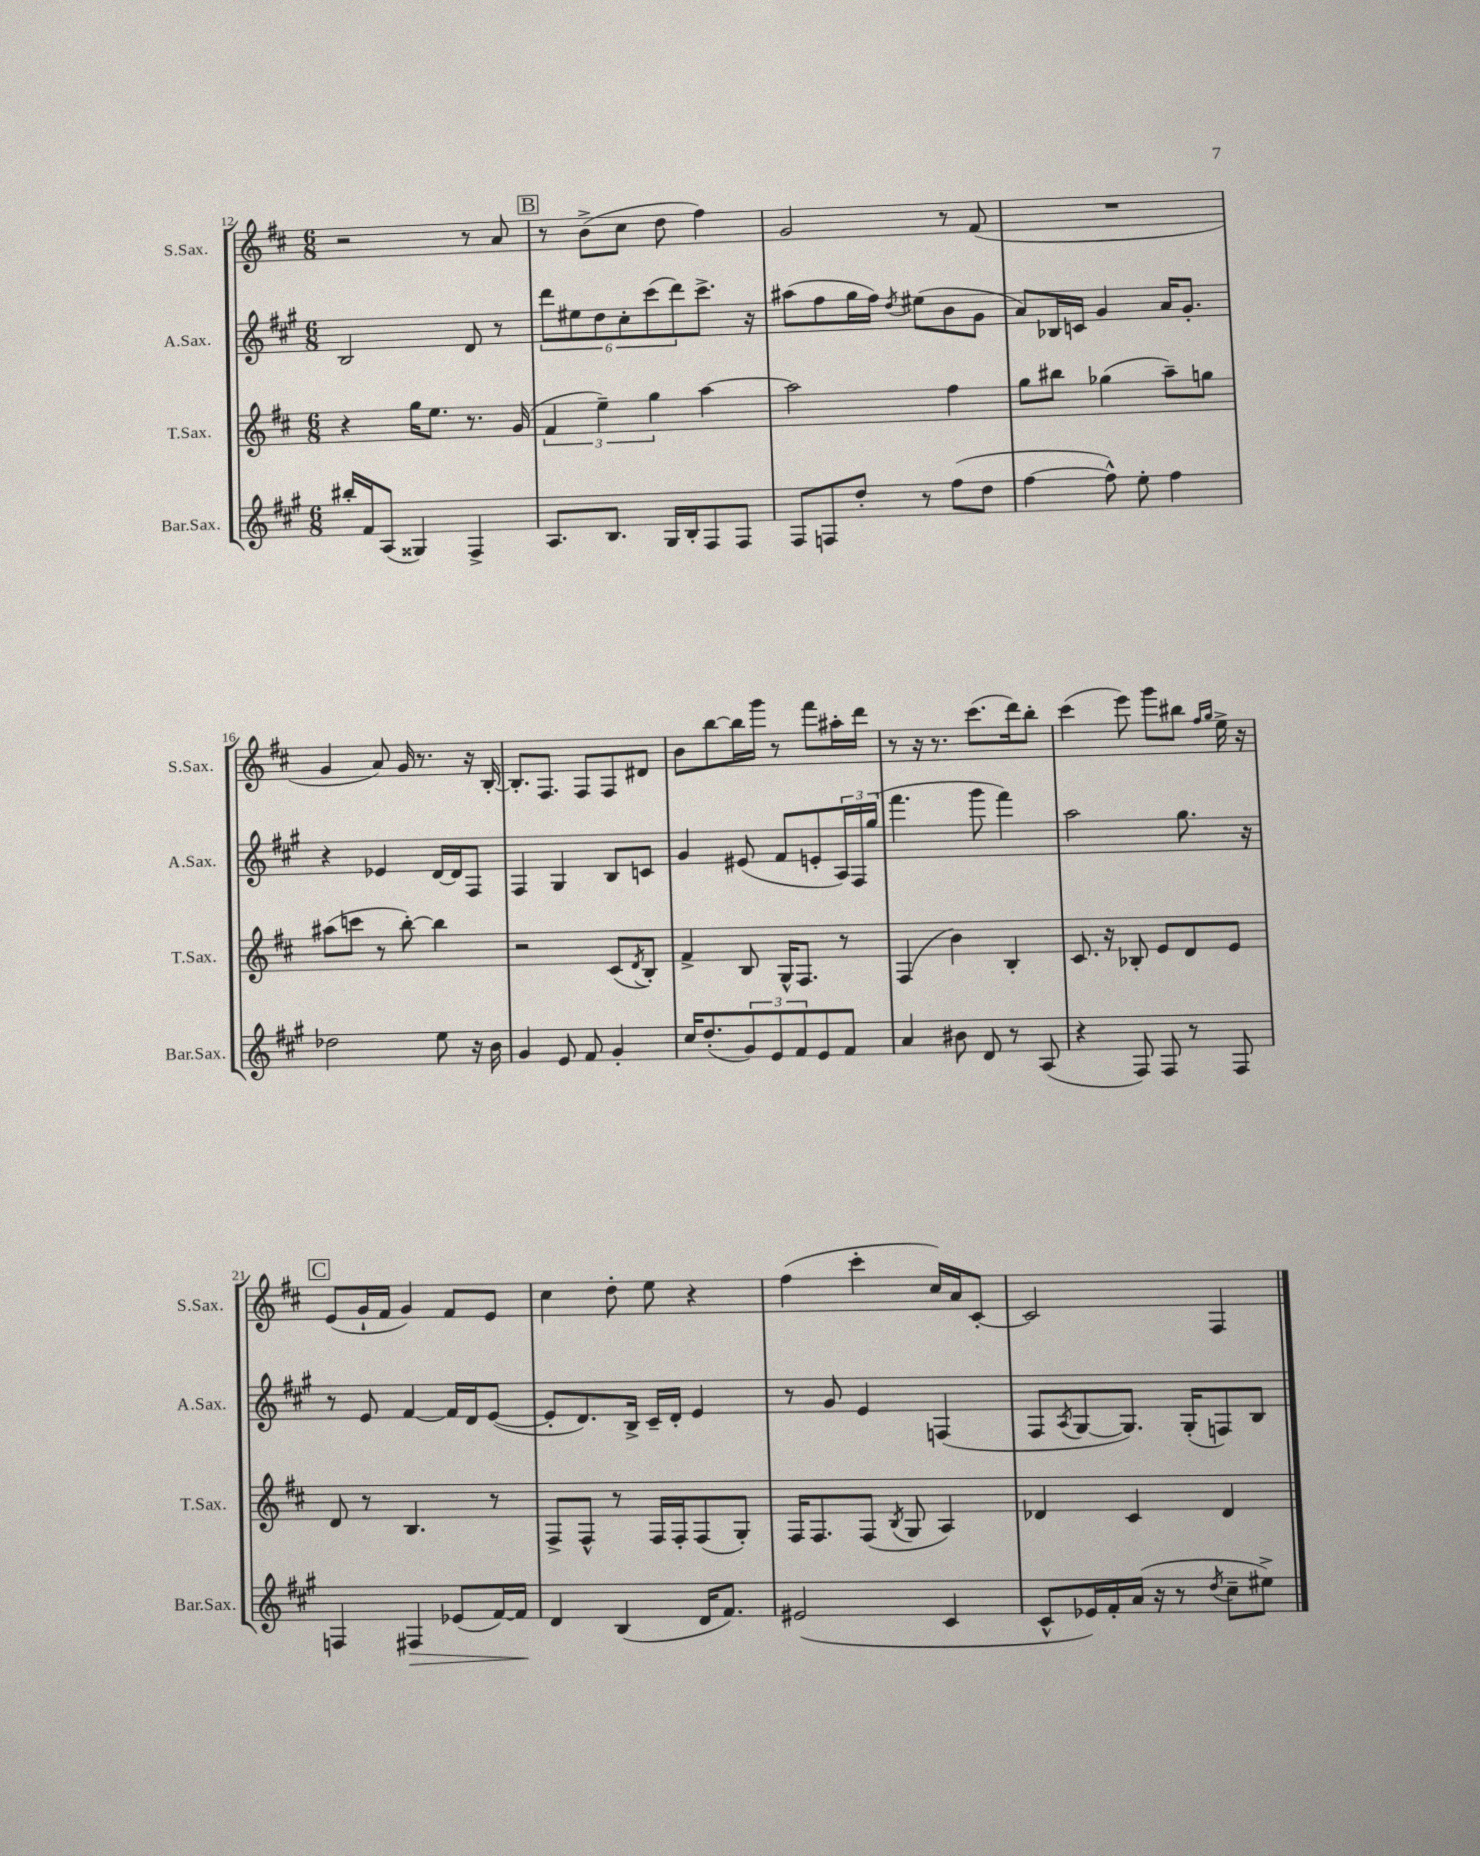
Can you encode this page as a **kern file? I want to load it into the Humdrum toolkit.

**kern	**dynam	**kern	**kern	**kern
*part4	*part4	*part3	*part2	*part1
*staff4	*staff4	*staff3	*staff2	*staff1
*I"Bar.Sax.	*	*I"T.Sax.	*I"A.Sax.	*I"S.Sax.
*I'Bar.Sax.	*	*I'T.Sax.	*I'A.Sax.	*I'S.Sax.
*clefG2	*	*clefG2	*clefG2	*clefG2
*k[f#c#g#]	*	*k[f#c#]	*k[f#c#g#]	*k[f#c#]
*M6/8	*	*M6/8	*M6/8	*M6/8
=12	=12	=12	=12	=12
16bb#X'/LL	.	4r	2B/	2r
16f#/J	.	.	.	.
(8A/J	.	.	.	.
4G##X/)	.	16gg\KL	.	.
.	.	8.ee\J	.	.
4F#^/	.	8.r	8d/	8r
.	.	.	8r	8a/
.	.	(16g/	.	.
!!LO:REH:place=s1:t=B
=13	=13	=13	=13	=13
8.A/L	.	6f#/	12ddd\L	8r
.	.	.	12ee#X\	.
.	.	.	.	(8b^\L
.	.	6ee~\)	12dd\	.
8.B/J	.	.	.	.
.	.	.	12cc#'\	8cc#\J
.	.	6gg\	(12ccc#\	.
16G#/LL	.	.	.	8dd\
.	.	.	12ddd\)	.
16B'/J	.	.	.	.
8F#/	.	[4aa\	8.ccc#^\J	4ff#\)
8F#/J	.	.	.	.
.	.	.	16r	.
=14	=14	=14	=14	=14
8F#/L	.	2aa\]	(8aa#X\L	2g/
8Fn/	.	.	8ff#\	.
8dd'/J	.	.	16gg#\L	.
.	.	.	16ff#\JJ)	.
.	.	.	8qdd/	.
8r	.	.	(8ee#X\L	.
(8ff#\L	.	4ff#\	8b\	8r
8dd\J	.	.	8g#\J	(8f#/
=15	=15	=15	=15	=15
[4ff#\	.	8gg\L	8a/L)	2.r
.	.	8bb#X\J	16B-X/L	.
.	.	.	16cn/JJ	.
8ff#^^\])	.	(4gg-X\	4g#/	.
8ee'\	.	.	.	.
4ff#\	.	8aa~\L)	16a/KL	.
.	.	.	8.g#'/J	.
.	.	8ggn\J	.	.
!!LO:LB:g=z
=16	=16	=16	=16	=16
2dd-X\	.	(8aa#X\L	4r	4g/
.	.	8cccn\J	.	.
.	.	8r	4e-X/	8a/)
.	.	[8bb'\)	.	16g/
.	.	.	.	8.r
8ee\	.	4bb\]	[16d/LL	.
.	.	.	16d/J]	.
16r	.	.	8F#/J	16r
16b\	.	.	.	[16B'/
=17	=17	=17	=17	=17
4g#/	.	2r	4F#/	8.B'/L]
.	.	.	.	8.F#/J
8e/	.	.	4G#/	.
8f#/	.	.	.	8F#/L
4g#'/	.	(8c#/L	8B/L	8F#/
.	.	8qd/	.	.
.	.	8B'/J)	8cn/J	8d#X/J
=18	=18	=18	=18	=18
16cc#/KL	.	4f#^/	4g#/	8b\L
(8.dd'/	.	.	.	.
.	.	.	.	[8bb\
12g#/)	.	8B/	(8e#X/	16bb\L]
.	.	.	.	16ggg\JJ
12e/	.	.	.	.
.	.	16G^^/KL	8f#/L	8r
12f#/	.	.	.	.
.	.	8.F#/J	.	.
8e/	.	.	8en'/	8fff#\L
8f#/J	.	8r	24A/L)	16aa#X'\L
.	.	.	24F#/	.
.	.	.	.	16ddd\JJ
.	.	.	(24gg#/JJ	.
=19	=19	=19	=19	=19
4a/	.	(4F#/	4.fff#\	8r
.	.	.	.	16r
.	.	.	.	8.r
8b#X\	.	4b\)	.	.
8d/	.	.	8ggg#\	(8.ccc#\L
8r	.	4B'/	4fff#\)	.
.	.	.	.	16ddd\k)
(8A/	.	.	.	8bb'\J
=20	=20	=20	=20	=20
4r	.	8.c#/	2aa\	(4ccc#\
.	.	16r	.	.
8F#/)	.	8B-X'/	.	8eee\)
8F#/	.	8e/L	.	8ggg\L
8r	.	8d/	8.gg#\	8bb#X\J
.	.	.	.	16qqff#/LL
.	.	.	.	16qqgg/JJ
8F#/	.	8e/J	.	16ee^\
.	.	.	16r	16r
!!LO:LB:g=z
!!LO:REH:place=s1:t=C
=21	=21	=21	=21	=21
4Fn/	.	8d/	8r	(8e/L
.	.	8r	8e/	16g`/L
.	.	.	.	16f#/JJ
!	!LO:HP:b	!	!	!
4F#X/	>	4.B/	[4f#/	4g/)
(8e-X/L	.	.	16f#/LL]	8f#/L
.	.	.	16d/J	.
[16f#/L)	.	8r	([8e/J	8e/J
16f#/JJ]	.	.	.	.
.	]	.	.	.
=22	=22	=22	=22	=22
4d/	.	8F#^/L	8e'/L]	4cc#\
.	.	8F#^^/J	8.d/)	.
(4B/	.	8r	.	8dd'\
.	.	.	16B^/Jk	.
.	.	16F#/LL	16c#~/LL	8ee\
.	.	16F#'/J	16d'/JJ	.
16d/KL	.	(8F#/	4e/	4r
8.f#/J)	.	.	.	.
.	.	8G'/J)	.	.
=23	=23	=23	=23	=23
(2e#X/	.	16F#/KL	8r	(4ff#\
.	.	8.F#/	.	.
.	.	.	8g#/	.
.	.	(8F#/J	4e/	4ccc#'\
.	.	8qB/	.	.
.	.	8G/	.	.
4c#/	.	4A/)	(4Fn/	16cc#/LL)
.	.	.	.	16a/J
.	.	.	.	[8c#'/J
=24	=24	=24	=24	=24
8c#^^/L	.	4d-X/	8F#/L	2c#/]
.	.	.	8qA/	.
16e-X/L)	.	.	[8G#/	.
16f#'/	.	.	.	.
(16a/JJ	.	4c#/	8.G#/J])	.
16r	.	.	.	.
8r	.	.	.	.
.	.	.	(16G#'/KL	.
8qdd/	.	.	.	.
8cc#~\L	.	4d-/	8Fn/)	4F#/
8ee#X^\J)	.	.	8B/J	.
==	==	==	==	==
*-	*-	*-	*-	*-
